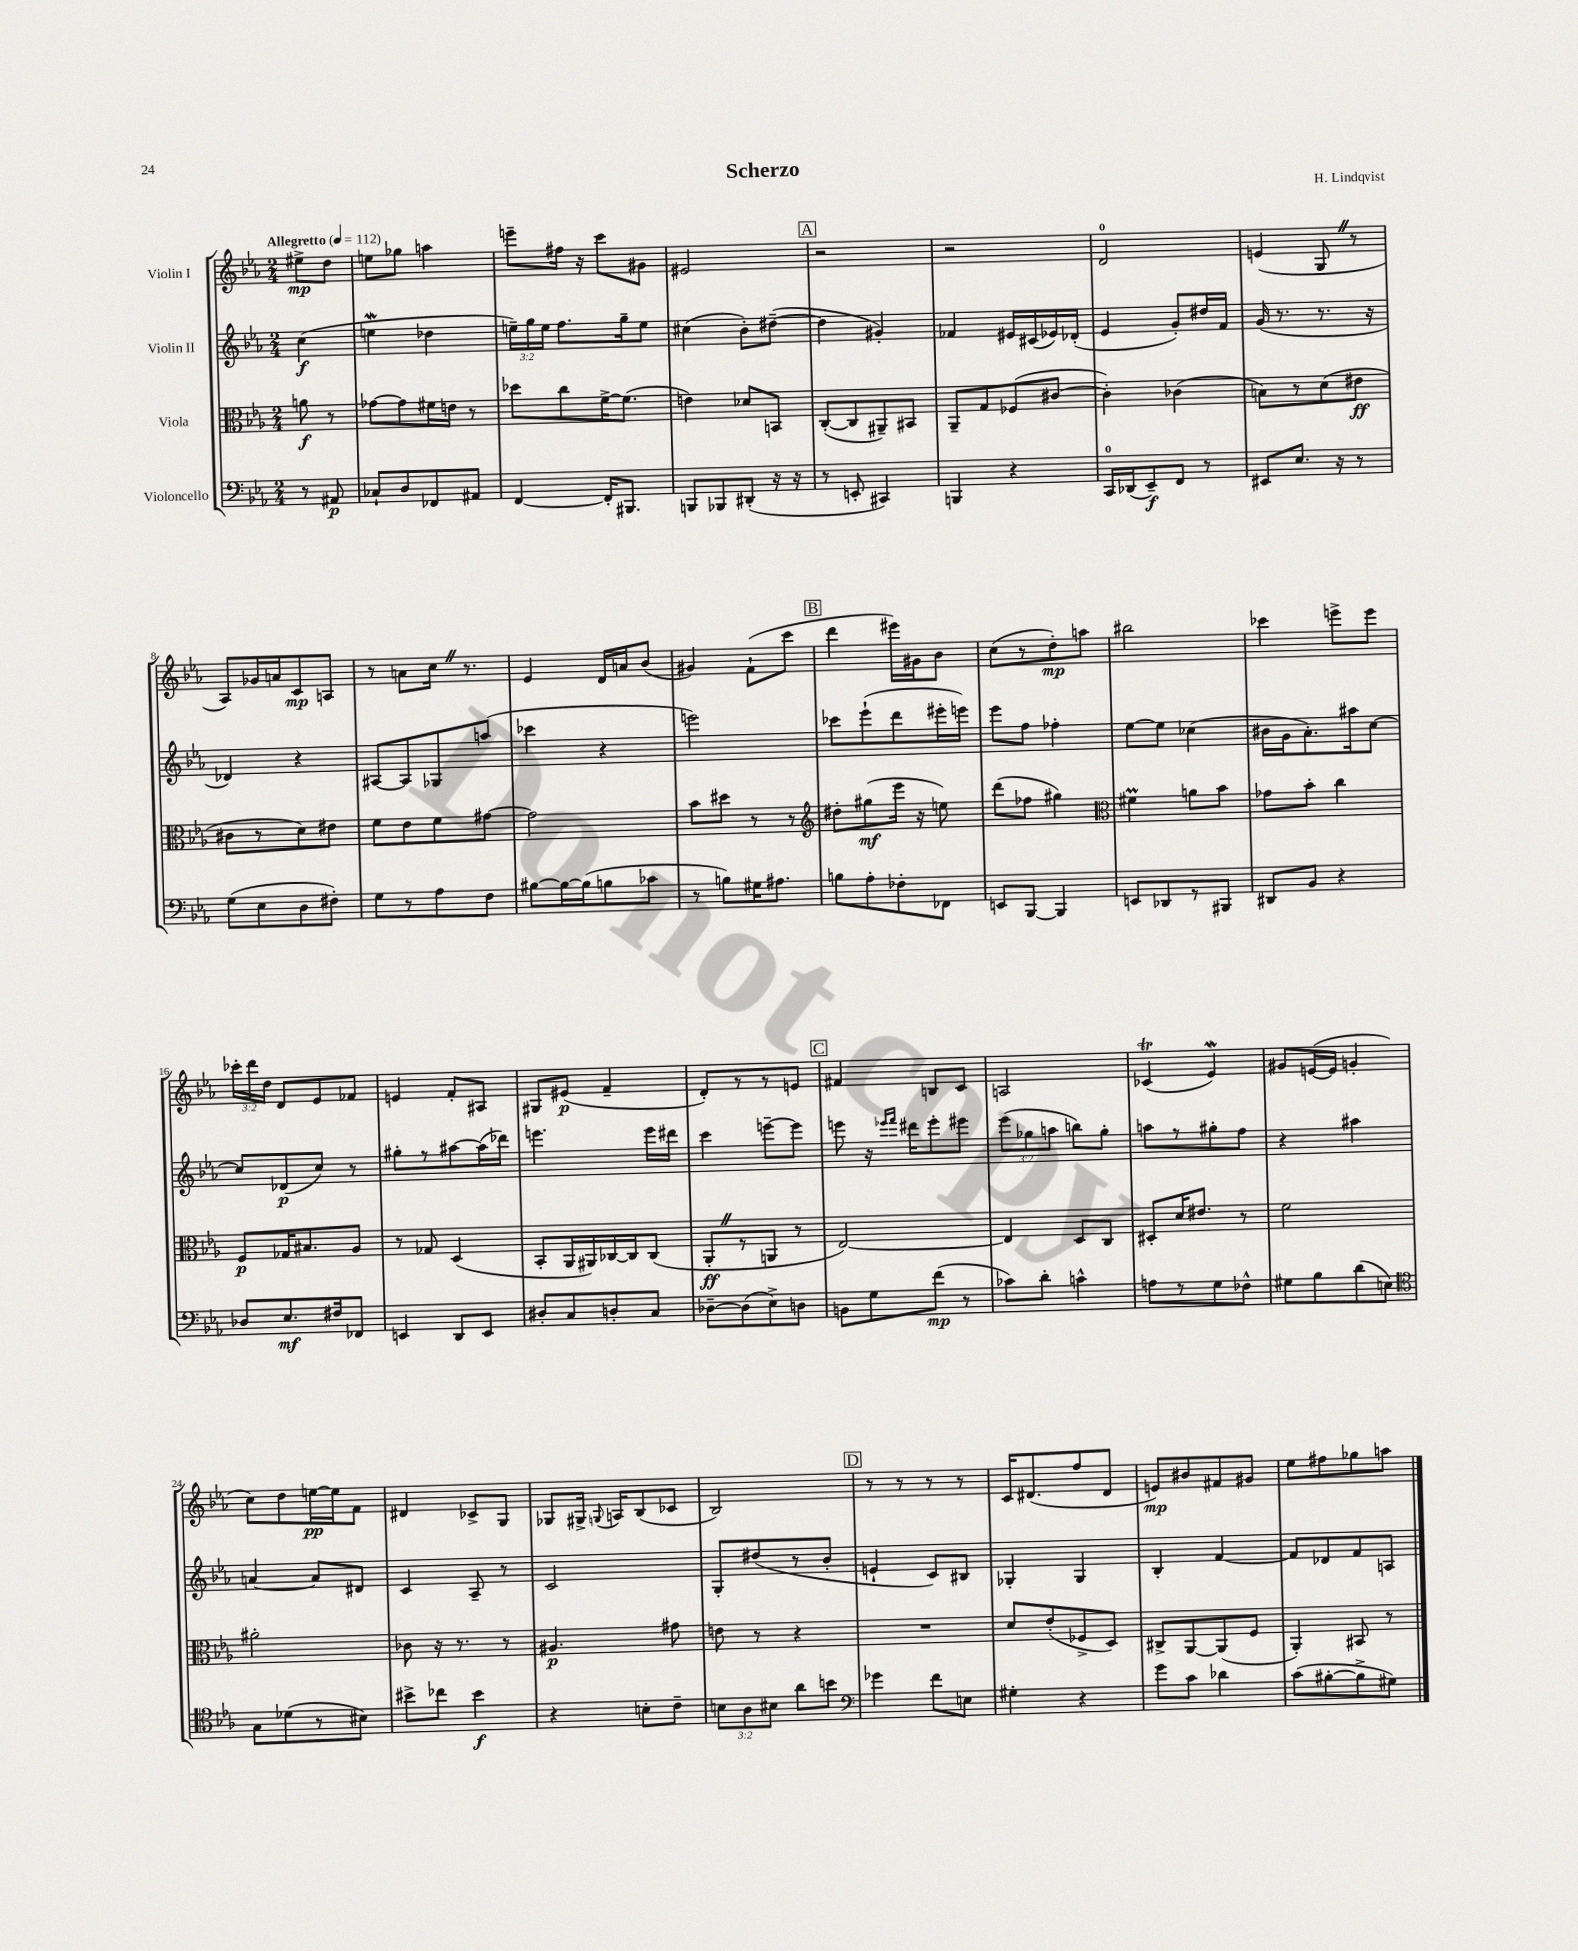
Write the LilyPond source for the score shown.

\header { title = "Scherzo" composer = "H. Lindqvist" }
<<
\new StaffGroup <<
\new Staff = "s0" \with { instrumentName = "Violin I" } {
    \clef treble \key ees \major \numericTimeSignature \time 2/4 \override Staff.TupletNumber.text = #tuplet-number::calc-fraction-text \partial 4 \tempo "Allegretto" 4 = 112
    \autoBeamOff eis''8[->\mp d''8] |
    e''8[ ges''8] a''4 |
    e'''8[-- fis''16] r16 c'''8[ gis'8] |
    eis'2 |
    \mark \markup { \box "A" } r2 |
    r2 |
    d'2-0 |
    e'4( g8 \once \override BreathingSign.text = \markup { \musicglyph "scripts.caesura.straight" } \breathe r8 |
    aes8[) ges'16 a'16 c'8\mp a8] |
    r8 a'8[ c''16] \once \override BreathingSign.text = \markup { \musicglyph "scripts.caesura.straight" } \breathe r8. |
    ees'4 d'16[ a'16 bes'8]( |
    gis'4) f'8[-!( c'''8] |
    \mark \markup { \box "B" } d'''4 eis'''16[) gis'16 bes'8] |
    c''8[( r8 d''8-.\mp) a''8] |
    bis''2 |
    ces'''4 e'''8[-> e'''8] |
    \tuplet 3/2 { ces'''16[-. d'''16 d''16] } d'8[ ees'8 fes'8] |
    e'4 f'8[-. ais8] |
    gis8[ eis'8]\p( f'4-- |
    d'8[-.) r8 r8 e'8] |
    \mark \markup { \box "C" } fis'4 b8[ c'8] |
    a2 |
    ces'4\trill( ees'4\mordent) |
    gis'8[ e'16~( e'16] g'4-. |
    c''8[) d''8 e''16~\pp e''16 f'8] |
    dis'4 ces'8[-> g8] |
    ges8[ gis16]-> \appoggiatura { g8 } a16[ bes8( ces'8] |
    bes2) |
    \mark \markup { \box "D" } r8 r8 r8 r8 |
    c'16[ dis'8.( f''8 dis'8] |
    e'8[\mp) bis'8 fis'8 gis'8] |
    ees''8[ fis''8 ges''8 a''8] \bar "|." |
}
\new Staff = "s1" \with { instrumentName = "Violin II" } {
    \clef treble \key ees \major \numericTimeSignature \time 2/4 \override Staff.TupletNumber.text = #tuplet-number::calc-fraction-text \partial 4
    \autoBeamOff c''4\f( |
    e''4\mordent des''4 |
    \tuplet 3/2 { e''16[--) g''16 e''16] } f''8.[ g''16-- e''8] |
    cis''4( bes'8[-.) dis''8]~--( |
    \mark \markup { \box "A" } dis''4 gis'4-.) |
    fes'4 eis'16[ cis'16( ees'16) des'16]-.( |
    ees'4 g'8[-.) dis''16 f'16] |
    g'16( r8. r8. r16 |
    des'4) r4 |
    ais8[~ ais8 ges8 a''8]( |
    ces'''4 r4 |
    e'''2) |
    \mark \markup { \box "B" } ces'''8[ ees'''8-!( d'''8 eis'''16-. e'''16]) |
    ees'''8[ f''8] fes''4-. |
    ees''8[~ ees''8] ces''4( |
    bis'16[ g'16 aes'8.-.) ais''16 c''8]~ |
    c''8[ des'8\p( c''8]) r8 |
    gis''8[-. r8 ais''8~ ais''16( des'''16]) |
    e'''4. e'''16[ dis'''16] |
    c'''4 e'''8[~-- e'''8] |
    \mark \markup { \box "C" } e'''8 r16 \grace { ees'''16[ f'''16] } dis'''16[ ees'''8-. eis'''8] |
    \tuplet 3/2 { ees'''8[( ges''8 a''8] } b''8[) ges''8]-. |
    a''8[ r8 gis''8-. f''8] |
    r4 ais''4 |
    a'4~ a'8[ dis'8] |
    c'4 aes8-- r8 |
    c'2 |
    g8[-. dis''8( r8 bes'8]-. |
    \mark \markup { \box "D" } e'4-! c'8[) bis8] |
    ges4-. ges4 |
    bes4-. f'4~ |
    f'8[ des'8 f'8 a8] \bar "|." |
}
\new Staff = "s2" \with { instrumentName = "Viola" } {
    \clef alto \key ees \major \numericTimeSignature \time 2/4 \partial 4
    \autoBeamOff a'8\f r8 |
    ges'8[~ ges'8 fis'16 e'16] r8 |
    des''8[ c''8 f'16~-> f'8.]( |
    e'4) des'8[ b,8] |
    \mark \markup { \box "A" } c8[~-.( c8 ais,8--) bis,8] |
    aes,8[-- g8 fes8( cis'8]~ |
    cis'4-.) ces'4( |
    b8[) r8 d'8( eis'8]\ff |
    cis'8[ r8 d'8) eis'8] |
    f'8[ ees'8 f'8 gis'8]~ |
    gis'2 |
    bes'8[ dis''8] r8 r8 |
    \mark \markup { \box "B" } \clef treble dis''8[-. gis''8\mf( ees'''16] r16 e''8) |
    d'''8[( fes''8] gis''4) |
    \clef alto fis'4\prall a'8[ bes'8] |
    ges'8[ bes'8]-. c''4 |
    f8[\p ges16 bis8. aes8] |
    r8 ges8 d4( |
    bes,8[-. aes,16 ais,16) ces16~ ces16 ces8]( |
    aes,8[-.\ff \once \override BreathingSign.text = \markup { \musicglyph "scripts.caesura.straight" } \breathe r8 a,8] r8 |
    \mark \markup { \box "C" } ees2~) |
    ees4 d8[ c8] |
    dis8[-. d'16 eis'8.] r8 |
    f'2 |
    ais'2-. |
    ces'8 r16 r8. r8 |
    ais4.\p gis'8 |
    e'8 r8 r4 |
    \mark \markup { \box "D" } R2 |
    d'8[ ees'8-.( fes8-> d8]) |
    cis8[-> aes,8~ aes,8( f8] |
    aes,4-.) bis,8 r8 \bar "|." |
}
\new Staff = "s3" \with { instrumentName = "Violoncello" } {
    \clef bass \key ees \major \numericTimeSignature \time 2/4 \override Staff.TupletNumber.text = #tuplet-number::calc-fraction-text \partial 4
    \autoBeamOff r8 ais,8\p |
    ces8[-! d8 fes,8 ais,8] |
    f,4~ f,16[-. bis,,8.] |
    b,,8[ bes,,8 dis,8]-.( r16 r16 |
    \mark \markup { \box "A" } r8 e,8-. cis,4) |
    b,,4 r4 |
    c,16[-0 des,16( ees,8--\f) f,8] r8 |
    eis,8[ ees8.] r16 r8 |
    g8[( ees8 d8 fis8]-.) |
    g8[ r8 aes8 f8] |
    bis8[~ bis16~ bis16( b8 ces'8] |
    r8 b8[) gis16 ais8.] |
    \mark \markup { \box "B" } b8[ aes8-. fes8-. fes,8] |
    e,8[ bes,,8]~ bes,,4 |
    e,8[ des,8 r8 bis,,8] |
    dis,8[ bes,8] r4 |
    des8[ ees8.\mf fis16 fes,8] |
    e,4 d,8[ e,8] |
    dis8[-. c8 d8-. c8] |
    des8[~-- des8( ees8->) d8] |
    \mark \markup { \box "C" } b,8[ g8 f'8]\mp( r8 |
    ces'8[) d'8]-. c'4-^ |
    a8[ r8 g8 fes8]-^ |
    gis8[ bes8 d'8( e8]) |
    \clef tenor g8[ des'8( r8 bis8]) |
    bis'8[-> ces''8] bis'4\f |
    r4 b8[-. c'8]-- |
    \tuplet 3/2 { b8[ aes8 bis8] } aes'8[ b'8] |
    \mark \markup { \box "D" } \clef bass ges'4 f'8[ e8] |
    gis4-. r4 |
    g'8[ c'8] des'4 |
    c'8[( bis8~-. bis8-> gis8]) \bar "|." |
}
>>
>>
